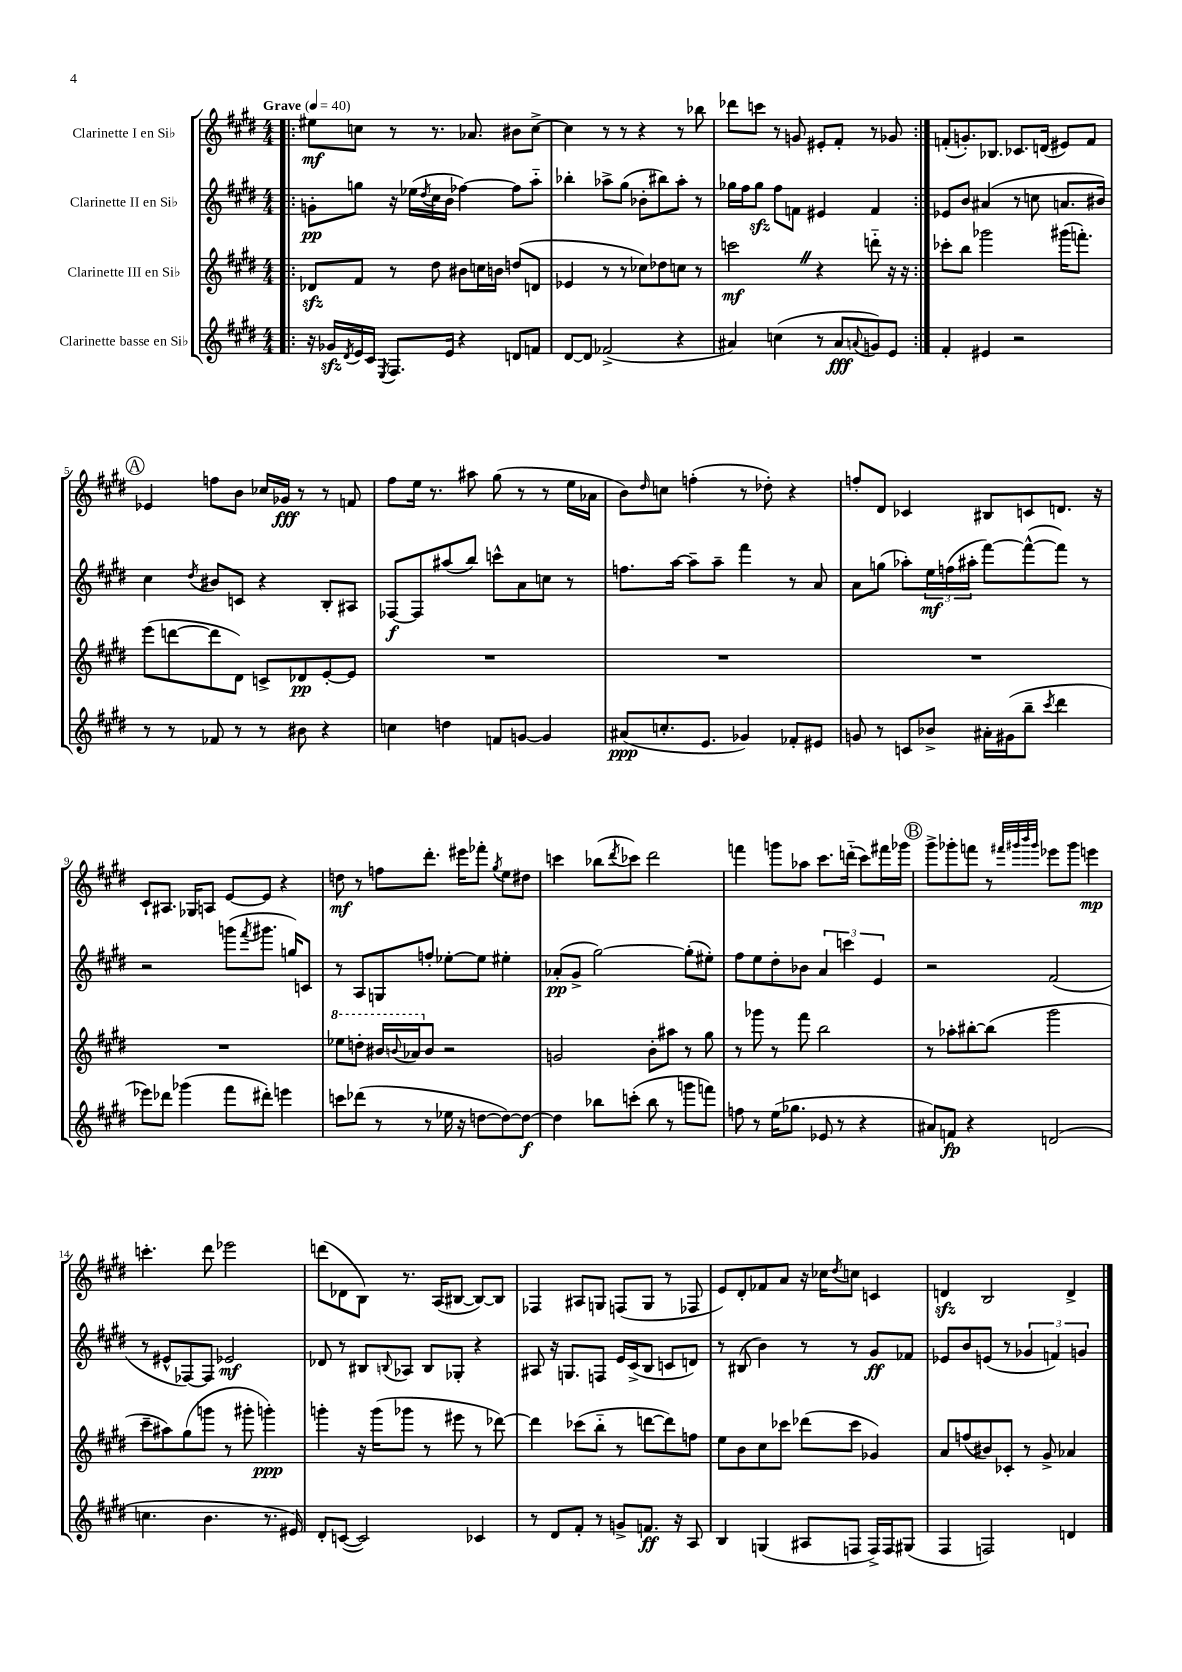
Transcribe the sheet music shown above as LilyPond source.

<<
\new StaffGroup <<
\new Staff = "s0" \with { instrumentName = "Clarinette I en Sib" } {
    \clef treble \key e \major \numericTimeSignature \time 4/4 \tempo "Grave" 4 = 40
    \repeat volta 2 { \bar ".|:" eis''8\mf c''8 r8 r8. aes'8. bis'8 c''8~-> |
    c''4 r8 r8 r4 r8 bes''8 |
    des'''8 c'''8 r8 g'8 eis'8-. fis'8-. r8 ges'8 | }
    f'8-.( g'8.-.) bes8. ces'8. d'16( eis'8) f'8 |
    \mark \markup { \circle "A" } ees'4 f''8 b'8 ces''16 ges'16\fff r8 r8 f'8 |
    fis''8 e''16 r8. ais''8 gis''8( r8 r8 e''16 aes'16 |
    b'8) \grace { dis''16 } c''8 f''4-.( r8 des''8-.) r4 |
    f''8-. dis'8 ces'4 bis8 c'8 d'8. r16 |
    cis'8-! ais8. ges16 a8 e'8~ e'8 r4 |
    d''8\mf r8 f''8 dis'''8.-. eis'''16 fes'''8-. \acciaccatura { gis''8 } e''8 dis''8 |
    c'''4 bes''8( \acciaccatura { dis'''8 } ces'''8) dis'''2 |
    f'''4 g'''8 aes''8 cis'''8. d'''16-_( cis'''8) fis'''16 ges'''16 |
    \mark \markup { \circle "B" } gis'''8-> ges'''8-. f'''8 r8 \grace { fis'''32 gis'''32 b'''32 gis'''32 } ees'''8 gis'''8 e'''4\mp |
    c'''4.-. dis'''8 ees'''2 |
    d'''8( des'8 b8) r8. a16( bis8~ bis8~) bis8 |
    fes4 ais8 g8 f8( g8 r8 fes8 |
    e'8) dis'8-. fes'8 a'8 r16 ces''16 \acciaccatura { dis''8 } c''8 c'4 |
    d'4\sfz b2 d'4-> \bar "|." |
}
\new Staff = "s1" \with { instrumentName = "Clarinette II en Sib" } {
    \clef treble \key e \major \numericTimeSignature \time 4/4
    \repeat volta 2 { \bar ".|:" g'8-.\pp g''8 r16 ees''16( \acciaccatura { dis''8 } cis''16 b'16 fes''4~) fes''8 a''8-_ |
    bes''4-. aes''8-> gis''8( bes'8-. bis''8) aes''8-. r8 |
    ges''16 fis''16 ges''8\sfz fis''8 f'8 eis'4 f'4 | }
    ees'8 b'8 ais'4( r8 c''8 a'8. bis'16) |
    \mark \markup { \circle "A" } cis''4 \acciaccatura { dis''8 } bis'8 c'8 r4 b8-. ais8 |
    fes8~\f fes8 ais''8( b''8) c'''8-^ a'8 c''8 r8 |
    f''8. a''16~ a''8-- a''8-- fis'''4 r8 a'8 |
    a'8 g''8( aes''8-.) \tuplet 3/2 { e''16\mf f''16( ais''16-. } fis'''8~) fis'''8~-^( fis'''8) r8 |
    r2 g'''8( \acciaccatura { fis'''8 } gis'''8. g''16) c'8 |
    r8 a8 g8 f''8-. ees''8~-. ees''8 eis''4-. |
    aes'8-.\pp( gis'8-> gis''2~) gis''8-.( eis''8-.) |
    fis''8 e''8 dis''8-. bes'8 \tuplet 3/2 { a'4 c'''4 e'4 } |
    \mark \markup { \circle "B" } r2 fis'2( |
    r8 eis'8-^ fes8~) fes8 ees'2\mf |
    des'8 r8 bis8 \appoggiatura { b8 } aes8 b8 ges8-. r4 |
    ais8 r16 g8. f8 e'16 cis'16->( b8 c'8 d'8) |
    r8 bis8( b'4) r8 r8 gis'8\ff fes'8 |
    ees'8 b'8 e'8( r8 \tuplet 3/2 { ges'4 f'4) g'4 } \bar "|." |
}
\new Staff = "s2" \with { instrumentName = "Clarinette III en Sib" } {
    \clef treble \key e \major \numericTimeSignature \time 4/4
    \repeat volta 2 { \bar ".|:" des'8\sfz fis'8 r8 dis''8 bis'8 c''16 b'16 d''8( d'8 |
    ees'4 r8 r8 ces''8) des''8 c''8 r8 |
    c'''2\mf \once \override BreathingSign.text = \markup { \musicglyph "scripts.caesura.straight" } \breathe r4 d'''8-_ r16 r16 | }
    ces'''8-. b''8 ges'''2 gis'''16( f'''8.-.) |
    \mark \markup { \circle "A" } e'''8( d'''8~ d'''8 dis'8) c'8-> des'8\pp e'8~-. e'8 |
    R1 |
    R1 |
    R1 |
    R1 |
    \ottava #1 ees'''8 d'''8-. bis''16 \appoggiatura { b''8 } aes''16 \ottava #0 b'8 r2 |
    g'2 b'8-. ais''8 r8 gis''8 |
    r8 ges'''8 r8 fis'''8 b''2 |
    \mark \markup { \circle "B" } r8 aes''8-. bis''8~-. bis''8( gis'''2 |
    cis'''8-- ais''8) gis''8( g'''8 r8 gis'''8-. g'''4-.\ppp) |
    g'''4-. r16 g'''16( ges'''8 r8 eis'''8 r8 des'''8~) |
    des'''4 ces'''8( b''8-_ r8 d'''8~ d'''8) f''8 |
    e''8 b'8 cis''8 ces'''8 des'''8( ces'''8 ges'4) |
    a'8 f''8( bis'8) ces'8-. r8 gis'8-> aes'4 \bar "|." |
}
\new Staff = "s3" \with { instrumentName = "Clarinette basse en Sib" } {
    \clef treble \key e \major \numericTimeSignature \time 4/4
    \repeat volta 2 { \bar ".|:" r16 ges'16\sfz \acciaccatura { dis'8 } e'16 cis'16 \acciaccatura { e8 } fis8. e'16 r4 d'8 f'8 |
    dis'8~ dis'8 fes'2->( r4 |
    ais'4) c''4( r8 ais'8\fff \appoggiatura { a'8 } g'8) e'8 | }
    fis'4-. eis'4 r2 |
    \mark \markup { \circle "A" } r8 r8 fes'8 r8 r8 bis'8 r4 |
    c''4 d''4 f'8 g'8~ g'4 |
    ais'8\ppp( c''8.-. e'8. ges'4) fes'8-. eis'8 |
    g'8 r8 c'8 bes'8-> ais'16-. gis'16( b''8-- \acciaccatura { cis'''8 } dis'''4 |
    ees'''8) des'''8 ges'''4( fis'''8 dis'''8-.) e'''4 |
    c'''8 des'''8( r8 r8 ees''16 r16 d''8~ d''8~) d''8~\f |
    d''4 bes''8 c'''8-.( bes''8 r8 g'''8 f'''8) |
    f''8 r8 e''16( ges''8. ees'8 r8 r4 |
    \mark \markup { \circle "B" } ais'8) f'8\fp r4 d'2( |
    c''4. b'4. r8. eis'16) |
    dis'8-. c'8~( c'2) ces'4 |
    r8 dis'8 fis'8-. r8 g'8-> f'8.\ff r16 a8 |
    b4 g4( ais8 f8 f16->) f16 gis8( |
    fis4 f2) d'4 \bar "|." |
}
>>
>>
